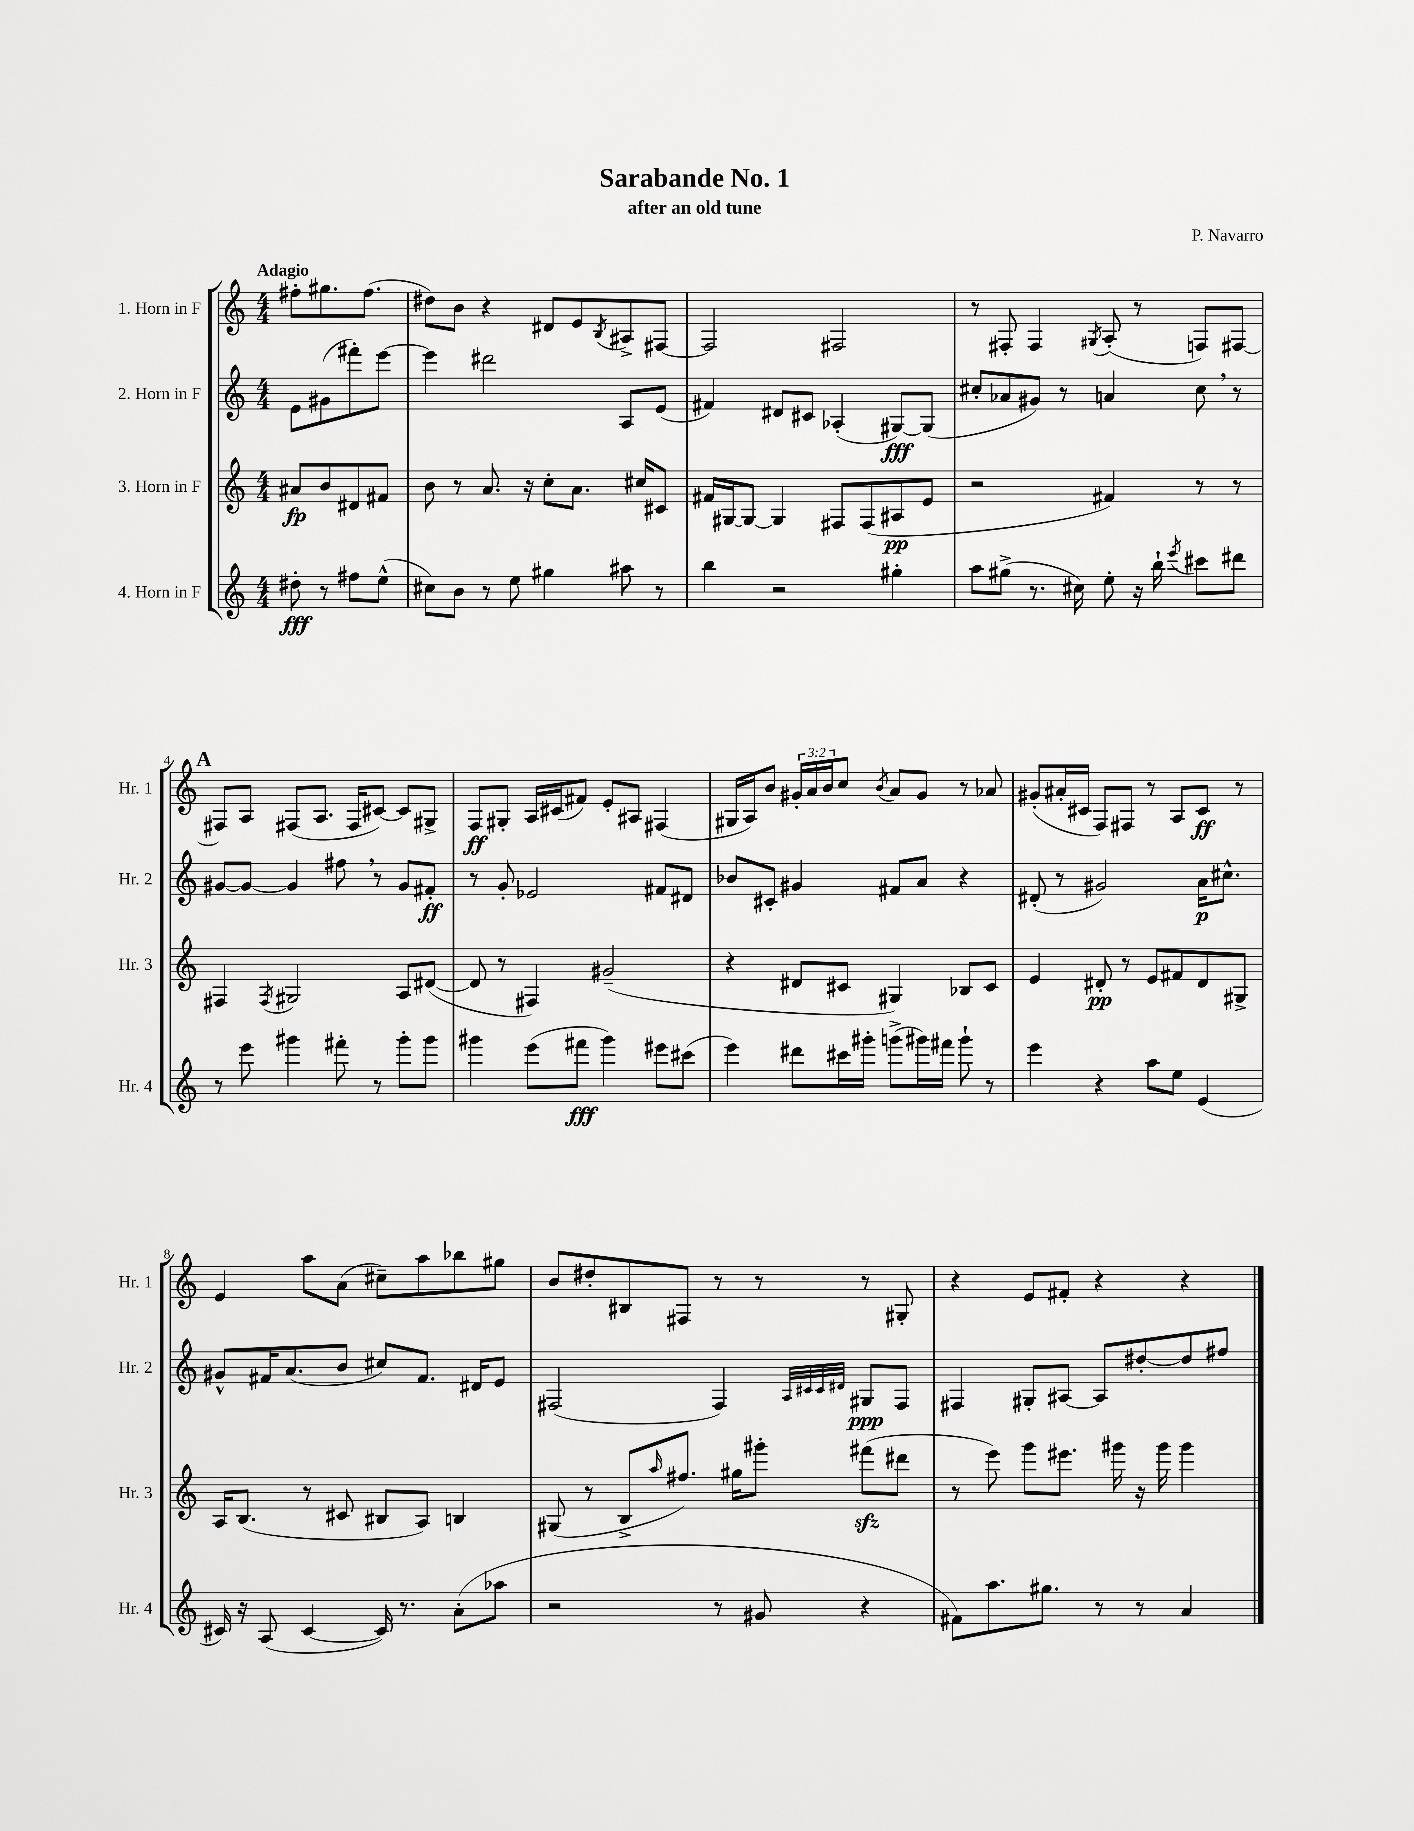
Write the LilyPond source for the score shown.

\header { title = "Sarabande No. 1" composer = "P. Navarro" subtitle = "after an old tune" }
<<
\new StaffGroup <<
\new Staff = "s0" \with { instrumentName = "1. Horn in F" shortInstrumentName = "Hr. 1" } {
    \clef treble \key c \major \numericTimeSignature \time 4/4 \override Staff.TupletNumber.text = #tuplet-number::calc-fraction-text \partial 2 \tempo "Adagio"
    fis''8-. gis''8. fis''8.( |
    dis''8) b'8 r4 dis'8 e'8 \acciaccatura { b8 } ais8-> fis8~ |
    fis2 fis2 |
    r8 fis8-. fis4 \acciaccatura { gis8 } a8-.( r8 f8) fis8~ |
    \mark \markup { \bold "A" } fis8 a8 fis8( a8. fis16 cis'8~) cis'8 gis8-> |
    f8\ff gis8-. a16 cis'16( fis'8) e'8-. ais8 fis4( |
    gis16 a16) b'8 \tuplet 3/2 { gis'16-. a'16 b'16 } c''8 \acciaccatura { b'8 } a'8 gis'8 r8 aes'8 |
    gis'8-.( ais'16-. cis'16 f8) fis8 r8 a8 cis'8\ff r8 |
    e'4 a''8 a'8( cis''8--) a''8 bes''8 gis''8 |
    b'8 dis''8-. bis8 fis8 r8 r8 r8 gis8-. |
    r4 e'8 fis'8-. r4 r4 \bar "|." |
}
\new Staff = "s1" \with { instrumentName = "2. Horn in F" shortInstrumentName = "Hr. 2" } {
    \clef treble \key c \major \numericTimeSignature \time 4/4 \partial 2
    e'8 gis'8( fis'''8-.) e'''8~ |
    e'''4 dis'''2 a8 e'8( |
    fis'4) dis'8 cis'8 aes4-.( gis8~\fff) gis8( |
    cis''8-. aes'8 gis'8) r8 a'4 cis''8 \breathe r8 |
    \mark \markup { \bold "A" } gis'8~ gis'8~ gis'4 fis''8 \breathe r8 gis'8 fis'8-.\ff |
    r8 g'8-. ees'2 fis'8 dis'8 |
    bes'8 cis'8-. gis'4 fis'8 a'8 r4 |
    dis'8-.( r8 gis'2) a'16\p cis''8.-^ |
    gis'8-^ fis'16 a'8.( b'8 cis''8) fis'8. dis'16 e'8 |
    fis2( fis4) \grace { a32 cis'32 cis'32 dis'32 } gis8\ppp fis8 |
    fis4 gis8-. ais8~ ais8 dis''8~-. dis''8 fis''8 \bar "|." |
}
\new Staff = "s2" \with { instrumentName = "3. Horn in F" shortInstrumentName = "Hr. 3" } {
    \clef treble \key c \major \numericTimeSignature \time 4/4 \partial 2
    ais'8\fp b'8 dis'8 fis'8 |
    b'8 r8 a'8. r16 c''8-. a'8. cis''16 cis'8 |
    fis'16 gis16~ gis8~ gis4 fis8 fis8( ais8\pp e'8 |
    r2 fis'4) r8 r8 |
    \mark \markup { \bold "A" } fis4 \acciaccatura { fis8 } gis2 a8 dis'8~( |
    dis'8 r8 fis4) gis'2--( |
    r4 dis'8 cis'8 gis4) bes8 cis'8 |
    e'4 dis'8-.\pp r8 e'8 fis'8 dis'8 gis8-> |
    a16 b8.( r8 cis'8 bis8 a8) b4 |
    gis8( r8 b8-> \grace { a''16 } fis''8.) gis''16 gis'''8-. fis'''8\sfz( dis'''8 |
    r8 e'''8) g'''8 eis'''8. gis'''16 r16 gis'''16 gis'''4 \bar "|." |
}
\new Staff = "s3" \with { instrumentName = "4. Horn in F" shortInstrumentName = "Hr. 4" } {
    \clef treble \key c \major \numericTimeSignature \time 4/4 \partial 2
    dis''8-.\fff r8 fis''8 e''8-^( |
    cis''8) b'8 r8 e''8 gis''4 ais''8 r8 |
    b''4 r2 gis''4-. |
    a''8 gis''8->( r8. cis''16) e''8-. r16 b''16-! \acciaccatura { e'''8 } cis'''8 dis'''8 |
    \mark \markup { \bold "A" } r8 e'''8 gis'''4 fis'''8-. r8 gis'''8-. gis'''8 |
    gis'''4 e'''8( fis'''8\fff gis'''4) eis'''8 cis'''8( |
    e'''4) dis'''8 cis'''16 gis'''16-. g'''8->( gis'''16) fis'''16 gis'''8-! r8 |
    e'''4 r4 a''8 e''8 e'4( |
    cis'16) r16 a8( cis'4~ cis'16) r8. a'8-.( aes''8 |
    r2 r8 gis'8 r4 |
    fis'8) a''8. gis''8. r8 r8 a'4 \bar "|." |
}
>>
>>
